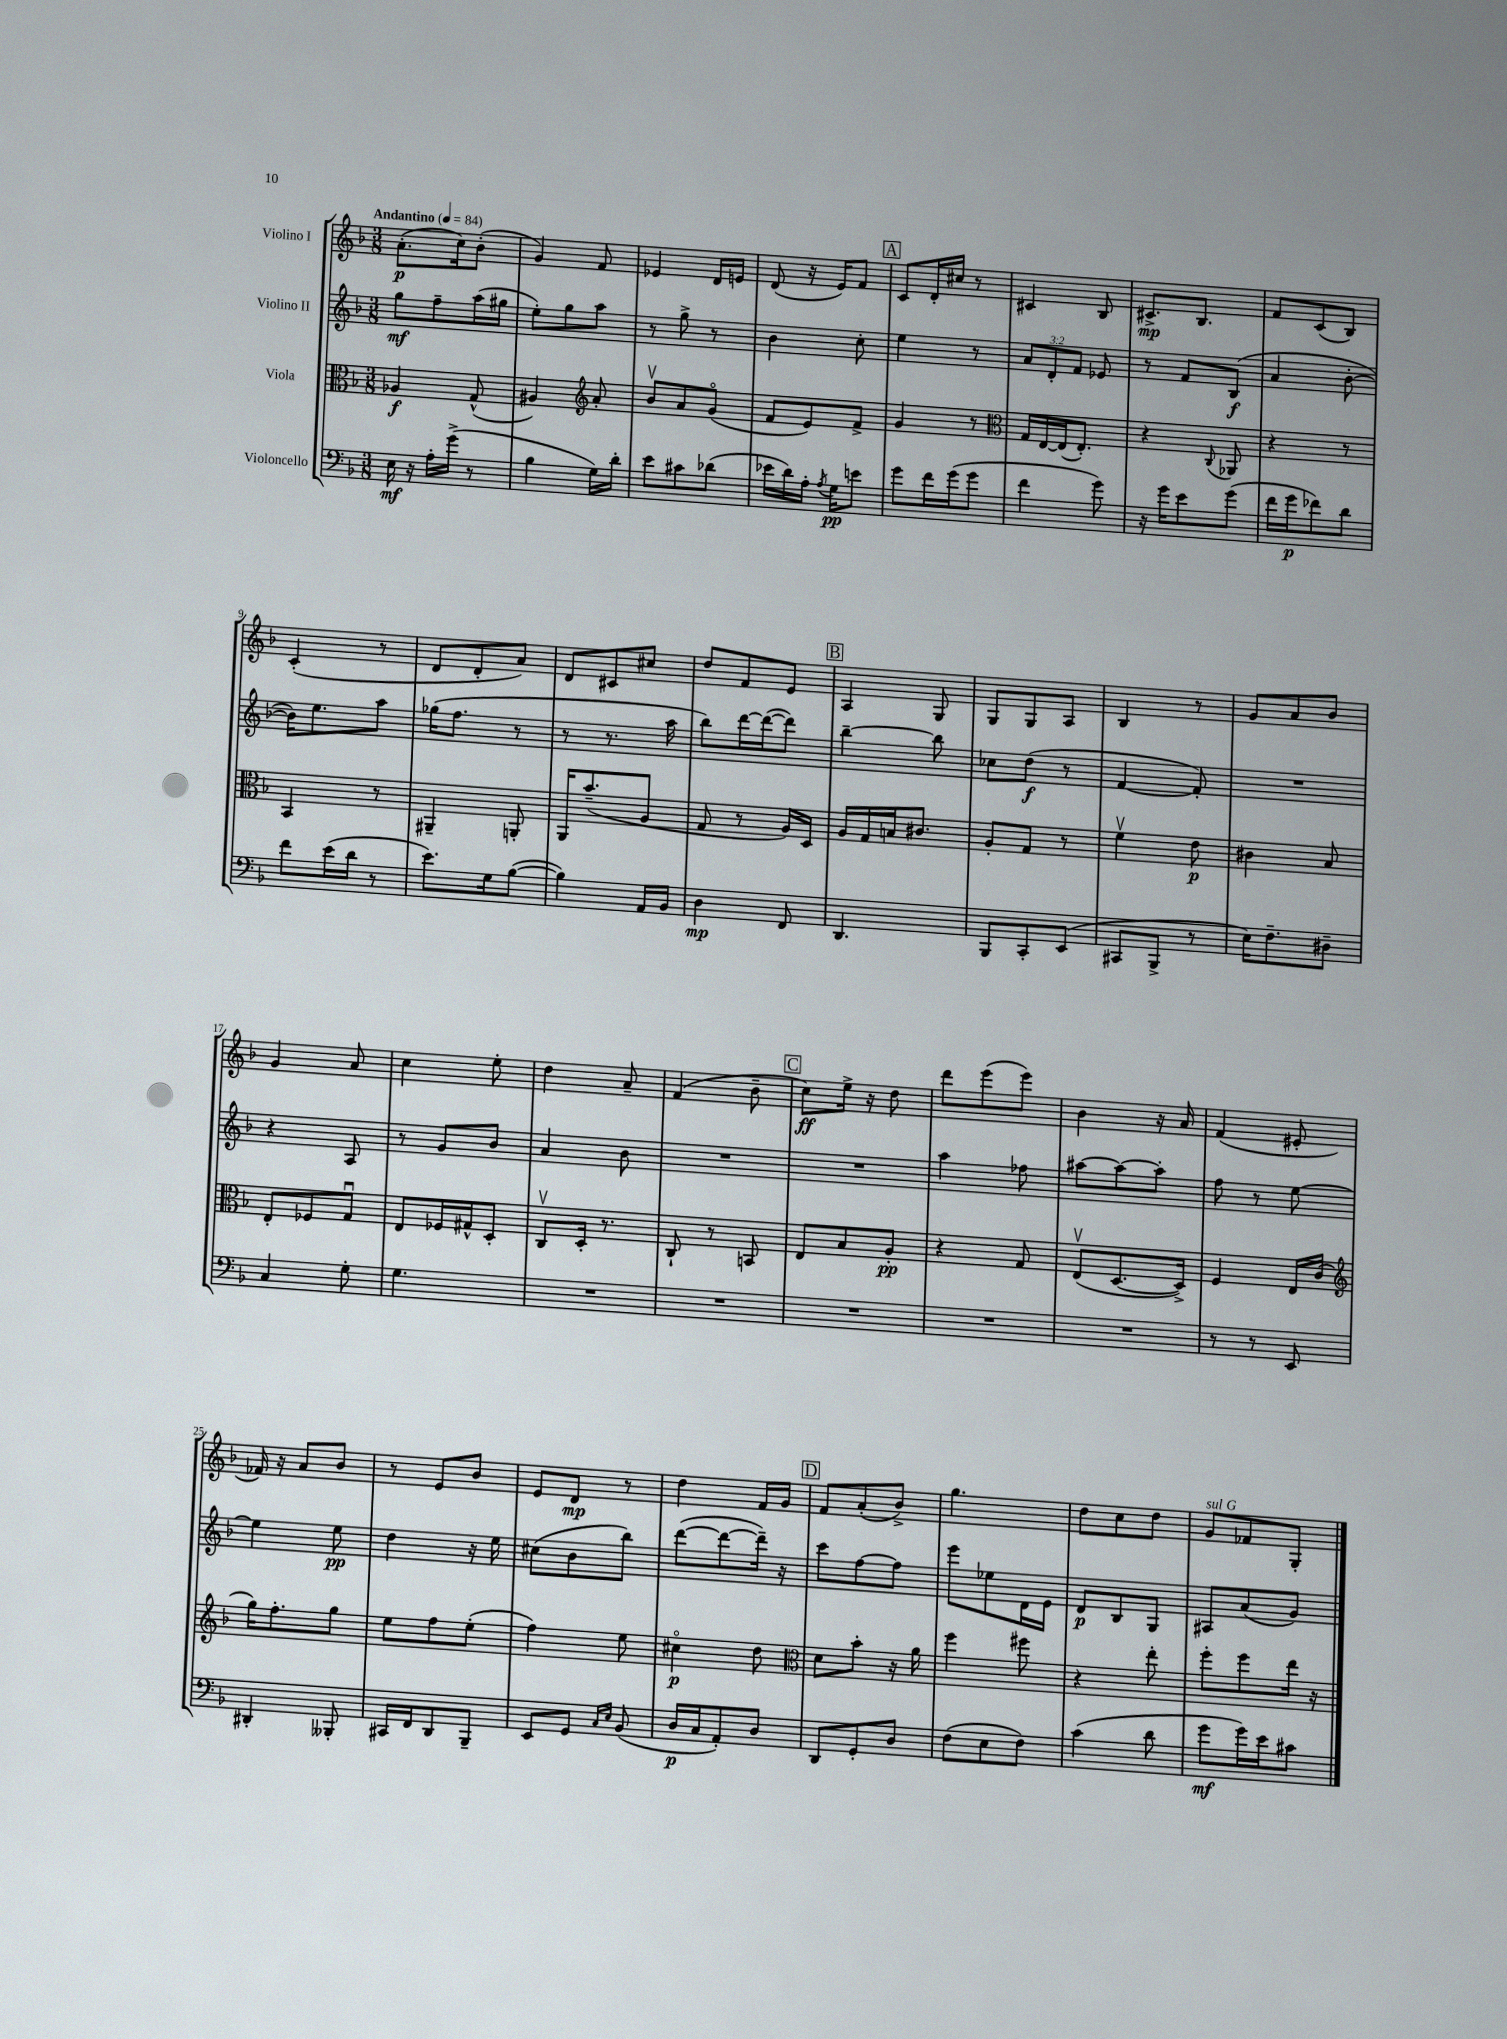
<<
\new StaffGroup <<
\new Staff = "s0" \with { instrumentName = "Violino I" } {
    \clef treble \key f \major \numericTimeSignature \time 3/8 \tempo "Andantino" 4 = 84
    \autoBeamOff a'8.[-.\p( c''16) bes'8]-.( |
    g'4) f'8 |
    ees'4 d'16[ e'16] |
    d'8( r16 e'16[) f'8] |
    \mark \markup { \box "A" } c'8[ d'16-. cis''16] r8 |
    cis'4 bes8 |
    cis'8.[->\mp bes8.] |
    f'8[ c'8( bes8]) |
    c'4-.( r8 |
    d'8[ d'8-. a'8]) |
    d'8[ cis'8 cis''8] |
    d''8[ f'8 e'8] |
    \mark \markup { \box "B" } a4 g8 |
    g8[ g8 a8] |
    bes4 r8 |
    g'8[ a'8 bes'8] |
    g'4 a'8 |
    c''4 e''8-. |
    d''4 a'8-- |
    f'4( bes'8-- |
    \mark \markup { \box "C" } c''8[\ff) e''16]-> r16 d''8 |
    d'''8[ e'''8( e'''8]) |
    bes'4 r16 a'16 |
    f'4( eis'8-. |
    fes'16) r16 a'8[ bes'8] |
    r8 e'8[ bes'8] |
    e'8[ d'8]\mp r8 |
    d''4 f'16[ g'16] |
    \mark \markup { \box "D" } f'8[ a'8-.( bes'8]->) |
    g''4. |
    d''8[ c''8 d''8] |
    g'8[^\markup { \italic "sul G" } fes'8 g8]-. \bar "|." |
}
\new Staff = "s1" \with { instrumentName = "Violino II" } {
    \clef treble \key f \major \numericTimeSignature \time 3/8 \override Staff.TupletNumber.text = #tuplet-number::calc-fraction-text
    \autoBeamOff g''8[\mf f''8-- a''16( gis''16] |
    e''8[-.) g''8 a''8] |
    r8 g''8-> r8 |
    bes'4 c''8-. |
    \mark \markup { \box "A" } e''4 r8 |
    \tuplet 3/2 { a'8[ d'8-. f'8] } ees'8 |
    r8 f'8[ bes8]\f( |
    a'4 bes'8~-. |
    bes'16[) e''8. a''8] |
    ges''16[( f''8.] r8 |
    r8 r8. a''16 |
    bes''8[) d'''16~ d'''16~( d'''8]) |
    \mark \markup { \box "B" } bes''4~-- bes''8 |
    ces''8[ d''8]\f( r8 |
    f'4~ f'8-.) |
    R4. |
    r4 a8 |
    r8 g'8[ bes'8] |
    a'4 bes'8 |
    R4. |
    \mark \markup { \box "C" } R4. |
    a''4 fes''8 |
    ais''8[~ ais''8~ ais''8]-. |
    f''8 r8 e''8~ |
    e''4 e''8\pp |
    d''4 r16 e''16 |
    cis''8[( bes'8 bes''8]) |
    d'''8[~( d'''8~ d'''16]--) r16 |
    \mark \markup { \box "D" } c'''8[ f''8~ f''8] |
    e'''8[ ees''8 d'16 e'16] |
    d'8[\p bes8 g8] |
    ais8[ a'8( g'8]) \bar "|." |
}
\new Staff = "s2" \with { instrumentName = "Viola" } {
    \clef alto \key f \major \numericTimeSignature \time 3/8
    \autoBeamOff aes4\f g8-^( |
    ais4) \clef treble a'8-. |
    bes'8[\upbow a'8 g'8]\flageolet( |
    f'8[ e'8) f'8]-> |
    \mark \markup { \box "A" } g'4 r8 |
    \clef alto g16[ e16~ e16( e8.]-.) |
    r4 \appoggiatura { c8 } aes,8 |
    r4 r8 |
    bes,4 r8 |
    ais,4-- a,8-. |
    a,16[ bes'8.--( a8] |
    g8 r8 a16[) d16] |
    \mark \markup { \box "B" } a16[ g16 b16 cis'8.] |
    a8[-. g8] r8 |
    f'4\upbow e'8\p |
    cis'4 bes8 |
    e8[-. fes8 g8]\downbow |
    e8[ fes16 gis16-^ d8]-. |
    c8[\upbow d16]-. r8. |
    c8-! r8 b,8 |
    \mark \markup { \box "C" } e8[ bes8 a8]-.\pp |
    r4 g8 |
    e8[\upbow( d8.~ d16]->) |
    f4 e16[ c'16]( |
    \clef treble g''16[) f''8.-. g''8] |
    e''8[ f''8 e''8]-.( |
    f''4) e''8 |
    cis''4\flageolet\p d''8 |
    \mark \markup { \box "D" } \clef alto d'8[ bes'8]-. r16 a'16 |
    f''4 fis''8 |
    r4 e''8-. |
    f''8[-. f''8 e''16] r16 \bar "|." |
}
\new Staff = "s3" \with { instrumentName = "Violoncello" } {
    \clef bass \key f \major \numericTimeSignature \time 3/8
    \autoBeamOff e16\mf r16 a16[-. g'16]->( r8 |
    bes4 g16[) d'16]-. |
    e'8[ cis'8 des'8]( |
    ees'16[ d'16) a16]-. \acciaccatura { a8 } g16[\pp e'8] |
    \mark \markup { \box "A" } g'8[ f'16 g'16( g'8] |
    f'4 g'8) |
    r16 g'16[ e'8 g'8]( |
    f'16[ g'16\p fes'8) d'8] |
    f'8[ e'16( d'16] r8 |
    e'8.[) g16 bes8]~( |
    bes4) a,16[ bes,16] |
    d4\mp f,8 |
    \mark \markup { \box "B" } d,4. |
    bes,,8[ c,8-. e,8]( |
    cis,8[ bes,,8]-> r8 |
    e16[) f8.-- dis8]-- |
    c4 g8-. |
    g4. |
    R4. |
    R4. |
    \mark \markup { \box "C" } R4. |
    R4. |
    R4. |
    r8 r8 e,8 |
    dis,4-. beses,,8-. |
    cis,16[ f,16 d,8 bes,,8]-- |
    e,8[ g,8] \grace { c16[ e16] } bes,8( |
    d16[\p c16 a,8-.) d8] |
    \mark \markup { \box "D" } d,8[ g,8-. d8] |
    f8[( e8 f8]) |
    c'4( d'8 |
    g'8[\mf g'16) e'16 cis'8] \bar "|." |
}
>>
>>
